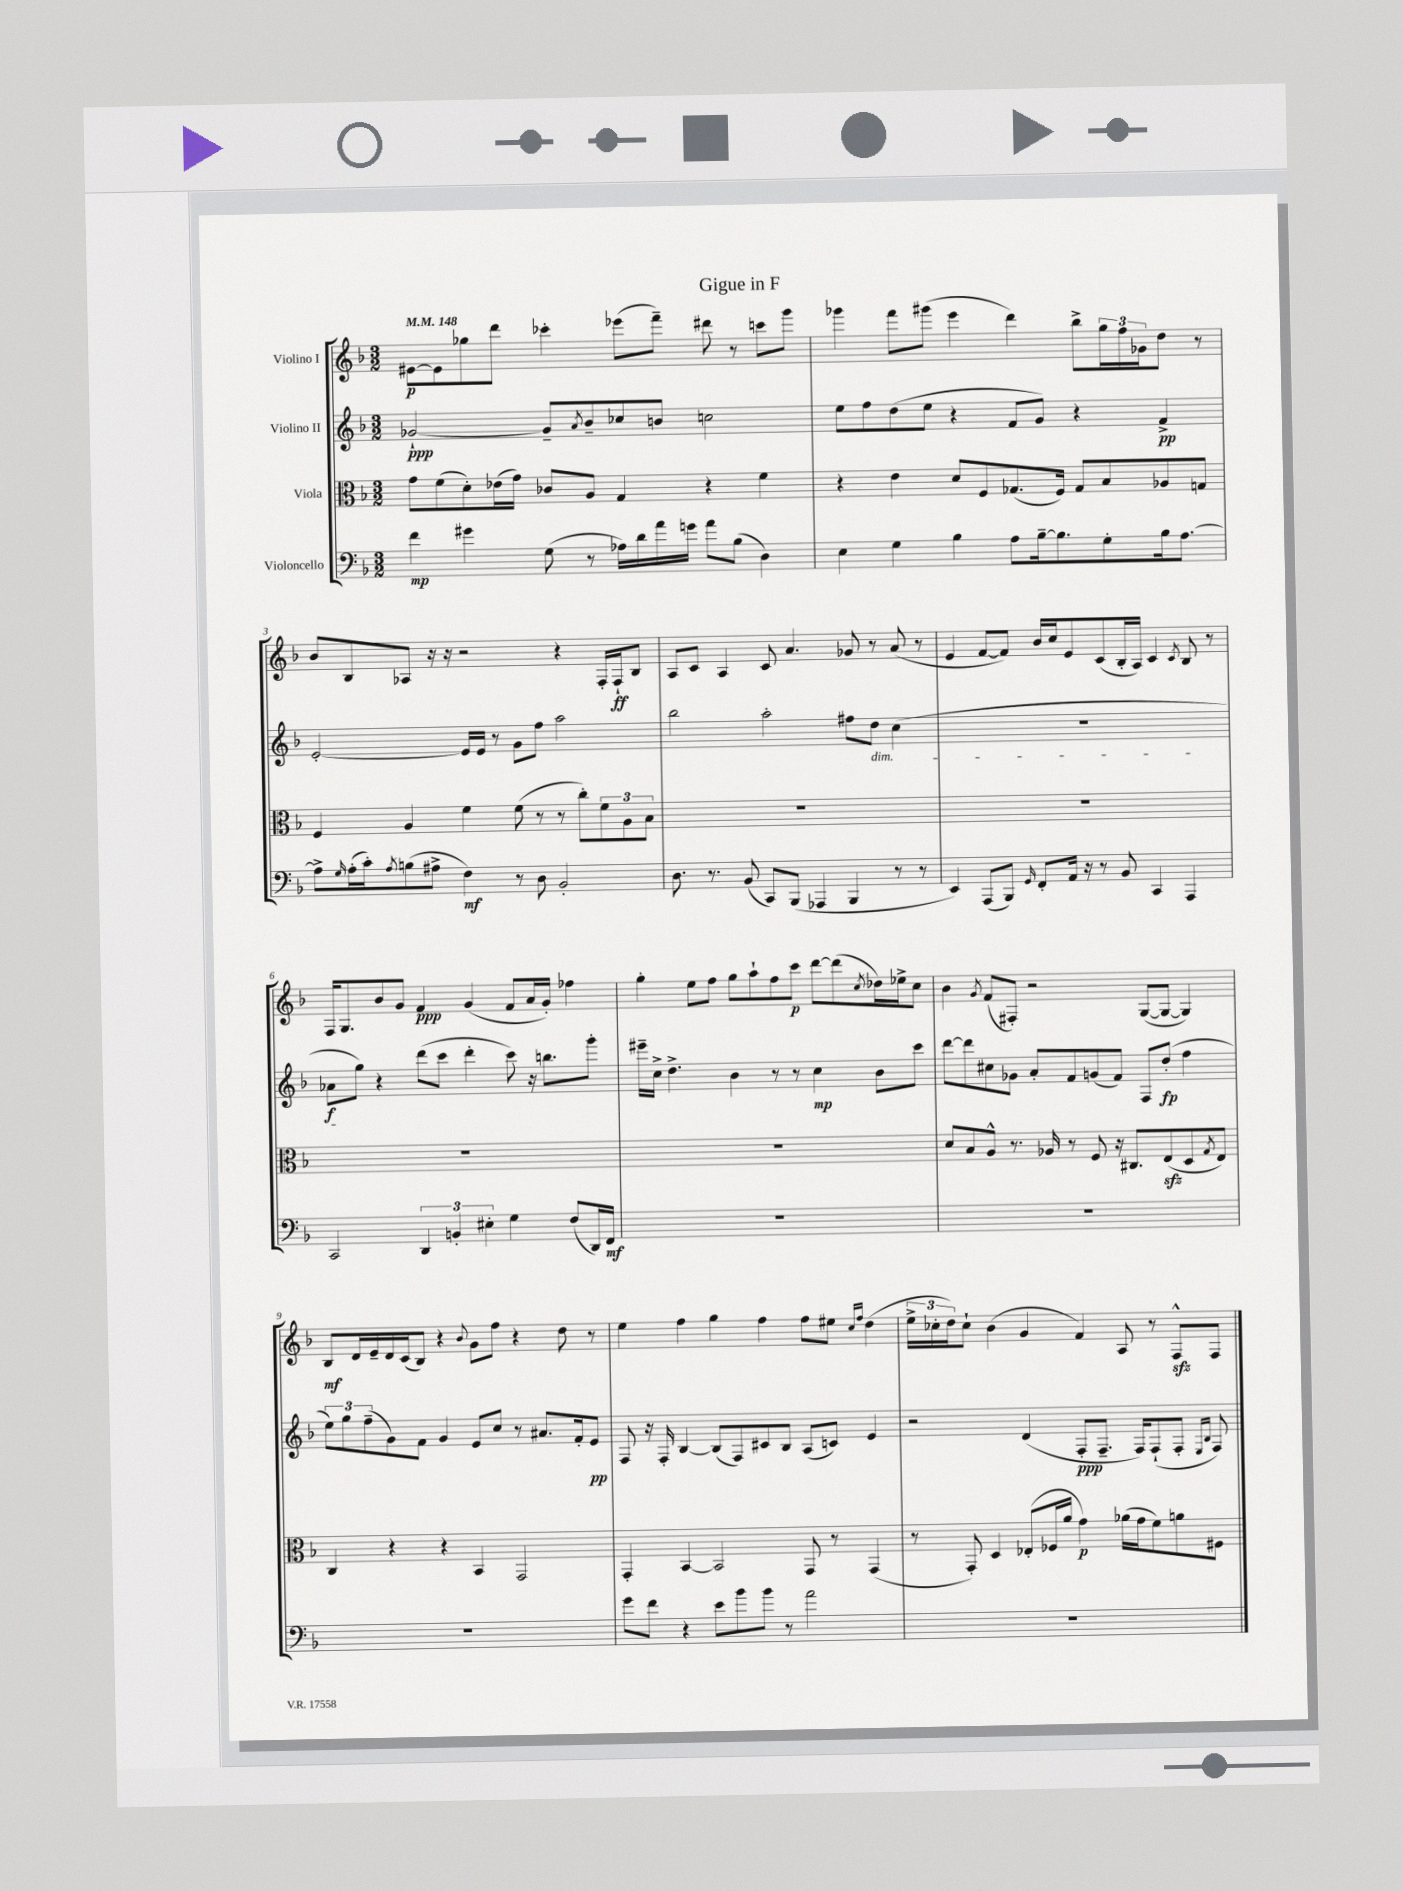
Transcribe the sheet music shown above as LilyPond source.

\header { title = "Gigue in F" }
<<
\new StaffGroup <<
\new Staff = "s0" \with { instrumentName = "Violino I" } {
    \clef treble \key f \major \numericTimeSignature \time 3/2 \tempo 4 = 148
    eis'8~\p eis'8 ges''8 d'''8 ces'''4-. ees'''8( f'''8--) dis'''8 r8 c'''8 g'''8 |
    ges'''4 f'''8 gis'''8( e'''4 d'''4) bes''8-> \tuplet 3/2 { g''16 f''16 ges'16 } d''8 r8 |
    bes'8 bes8 aes8 r16 r16 r2 r4 f16-. f16-!\ff bes8 |
    a8 c'8 a4 c'8 a'4. ges'8 r8 a'8( r8 |
    e'4 f'8~ f'8) bes'16 c''16 e'8 c'8( bes16-. a16) c'4 \acciaccatura { c'8 } bes8 r8 |
    f16 g8. bes'8 g'8 f'4\ppp g'4( f'8 a'16 g'16-.) fes''4 |
    g''4-. e''8 f''8 g''8 a''8-! f''8 c'''8\p d'''8~ d'''8( \acciaccatura { c''8 } des''16) ees''16-> c''8 |
    bes'4 \acciaccatura { g'8 } f'8( fis8-.) r2 g8~( g8~ g4) |
    bes8\mf d'16 e'16-- d'16 c'16( bes8) r4 \appoggiatura { bes'8 } g'8 f''8 r4 d''8 r8 |
    e''4 f''4 g''4 f''4 f''8 eis''8 \grace { c''16 f''16 } d''4( |
    \tuplet 3/2 { e''16-> ces''16-. d''16) } ces''8-! bes'4( g'4 f'4) a8 r8 f8-^\sfz f8 \bar "|." |
}
\new Staff = "s1" \with { instrumentName = "Violino II" } {
    \clef treble \key f \major \numericTimeSignature \time 3/2
    ges'2~-!\ppp ges'8-- \acciaccatura { a'8 } bes'8-- ces''8 b'8 c''2 |
    e''8 f''8 d''8( e''8 r4 f'8 g'8) r4 f'4->\pp |
    e'2~-. e'16 e'16 r8 g'8 f''8 a''2 |
    bes''2 a''2-. fis''8 d''8\dim c''4( |
    R1. |
    aes'8\f\! g''8) r4 d'''8( c'''8 d'''4-. c'''8) r16 b''8. g'''8-. |
    eis'''16-- c''16-> d''4.-> bes'4 r8 r8 c''4\mp bes'8 c'''8 |
    d'''8~ d'''8 cis''8 ges'8 a'8-. f'8 g'8( f'8) f8 d''8-.\fp( f''4 |
    \tuplet 3/2 { e''8) g''8 f''8--( } g'8) f'8 g'4 e'8 c''8 r8 ais'8. f'16-. e'8\pp |
    f8 r16 f16-. bes4~ bes8( f8) cis'8 bes8 a8( c'8) e'4 |
    r2 d'4( f8-.\ppp f8.-- f16) f8-!( f8-. \grace { e16 bes16 } f8) \bar "|." |
}
\new Staff = "s2" \with { instrumentName = "Viola" } {
    \clef alto \key f \major \numericTimeSignature \time 3/2
    g'8 f'8( d'8-.) ees'16( g'16) ces'8 a8 g4 r4 f'4 |
    r4 e'4 d'8 f8 ges8.( f16) ges8 bes8 aes8 g8 |
    f4 a4 f'4 f'8( r8 r8 c''8-.) \tuplet 3/2 { f'8 a8 bes8 } |
    R1. |
    R1. |
    R1. |
    R1. |
    d'8 bes8 a8-^ r8. aes16 r8 f8 r16 cis8. e8\sfz( d8 \acciaccatura { g8 } e8) |
    c4 r4 r4 bes,4 g,2 |
    g,4-. bes,4~ bes,2 g,8 r8 g,4( |
    r8 g,8-.) d4 ees8-.( fes16 a'16 g'4\p) aes'16( g'16 f'8) a'8 fis8 \bar "|." |
}
\new Staff = "s3" \with { instrumentName = "Violoncello" } {
    \clef bass \key f \major \numericTimeSignature \time 3/2
    f'4\mp gis'4 g8( r8 aes16) d'16 a'16 g'16 a'8 bes8( d4) |
    e4 g4 bes4 a8 bes16~-- bes8. g8-. bes16 a8.~ |
    a8-> \grace { g16 } a16-.( c'16-.) \acciaccatura { a8 } b8( ais8-> f4\mf) r8 d8 bes,2-. |
    d8. r8. bes,8( c,8) bes,,8( aes,,4 bes,,4 r8 r8 |
    e,4) a,,8( bes,,8) \grace { g,16 } f,8-. a,16 r16 r8 bes,8 c,4 a,,4 |
    c,2 \tuplet 3/2 { d,4 b,4-. eis4-. } g4 f8( d,16) f,16\mf |
    R1. |
    R1. |
    R1. |
    g'8 f'8 r4 e'8 bes'8 bes'8 r8 a'2 |
    R1. \bar "|." |
}
>>
>>
